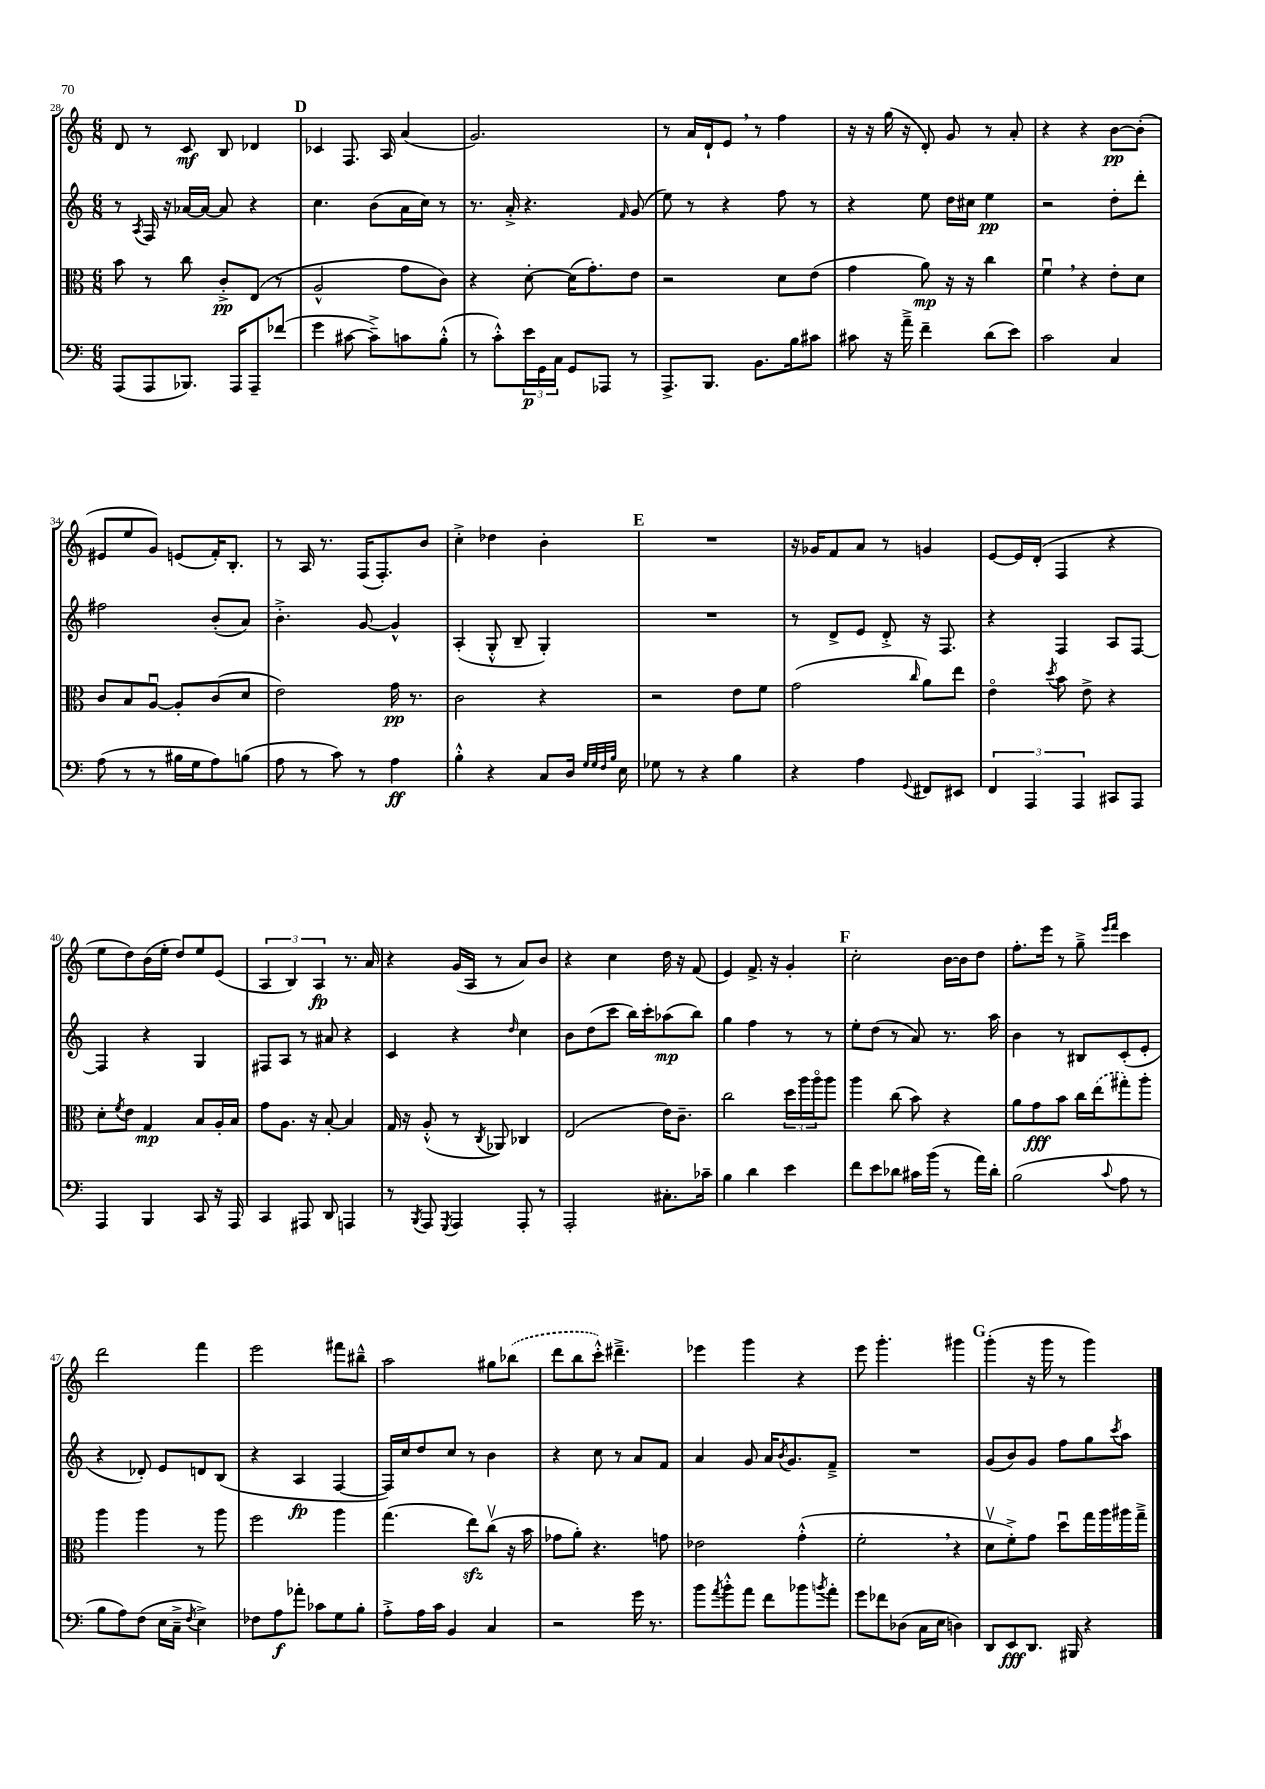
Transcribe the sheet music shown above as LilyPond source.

<<
\new StaffGroup <<
\new Staff = "s0" {
    \clef treble \key c \major \numericTimeSignature \time 6/8
    d'8 r8 c'8\mf b8 des'4 |
    \mark \markup { \bold "D" } ces'4 f8. a16 a'4( |
    g'2.) |
    r8 a'16 d'16-! e'8 \breathe r8 f''4 |
    r16 r16 g''16( r16 d'8-.) g'8 r8 a'8-. |
    r4 r4 b'8~\pp b'8-.( |
    eis'8 e''8 g'8) e'8( f'16-.) b8.-. |
    r8 a16 r8. f16( f8.-.) b'8 |
    c''4-.-> des''4 b'4-. |
    \mark \markup { \bold "E" } R2. |
    r16 ges'16 f'8 a'8 r8 g'4 |
    e'8~ e'16 d'16-.( f4 r4 |
    e''8 d''8) b'16( e''16-. d''8) e''8 e'8( |
    \tuplet 3/2 { a4 b4) a4\fp } r8. a'16 |
    r4 g'16( a16 r8 a'8) b'8 |
    r4 c''4 d''16 r16 f'8( |
    e'4) f'8.-> r16 g'4-. |
    \mark \markup { \bold "F" } c''2-. b'16~ b'16 d''8 |
    f''8.-. e'''16 r8 g''8---> \grace { e'''16 f'''16 } c'''4 |
    d'''2 f'''4 |
    e'''2 fis'''8 bis''8---^ |
    a''2 gis''8 \once \slurDashed bes''8( |
    d'''8 b''8 c'''8-.-^) dis'''4.---> |
    ees'''4 g'''4 r4 |
    e'''8 g'''4.-. gis'''4 |
    \mark \markup { \bold "G" } g'''4-.( r16 g'''16 r8 g'''4) \bar "|." |
}
\new Staff = "s1" {
    \clef treble \key c \major \numericTimeSignature \time 6/8
    r8 \acciaccatura { a8 } f16 r16 aes'16~ aes'16~ aes'8 r4 |
    \mark \markup { \bold "D" } c''4. b'8( a'16 c''16) r8 |
    r8. a'16-.-> r4. \grace { f'16 } g'8( |
    e''8) r8 r4 f''8 r8 |
    r4 e''8 d''16 cis''16 e''4\pp |
    r2 d''8-. d'''8-. |
    fis''2 b'8-.( a'8) |
    b'4.-.-> g'8~ g'4-^ |
    a4-.( g8-.-^ b8-- g4-.) |
    \mark \markup { \bold "E" } R2. |
    r8 d'8-> e'8 d'8-.-> r16 f8. |
    r4 f4 a8 f8~ |
    f4 r4 g4 |
    fis8 a8 r8 ais'8 r4 |
    c'4 r4 \grace { d''16 } c''4 |
    b'8 d''8( c'''8 b''16) c'''16-. aes''8\mp( b''8) |
    g''4 f''4 r8 r8 |
    \mark \markup { \bold "F" } e''8-. d''8( r8 a'8) r8. a''16 |
    b'4 r8 bis8 c'8-.( e'8-. |
    r4 des'8-.) e'8 d'8 b8( |
    r4 a4\fp f4~ |
    f16) c''16 d''8 c''8 r8 b'4 |
    r4 c''8 r8 a'8 f'8 |
    a'4 g'8 a'16 \acciaccatura { b'8 } g'8. f'8---> |
    R2. |
    \mark \markup { \bold "G" } g'8( b'8) g'8 f''8 g''8 \acciaccatura { c'''8 } a''8 \bar "|." |
}
\new Staff = "s2" {
    \clef alto \key c \major \numericTimeSignature \time 6/8
    b'8 r8 c''8 c'8-.->\pp e8( r8 |
    \mark \markup { \bold "D" } a2-^ g'8 c'8) |
    r4 d'8~-. d'16( g'8.-.) e'8 |
    r2 d'8 e'8( |
    g'4 a'8\mp) r16 r16 c''4 |
    f'4\downbow \breathe r4 e'8-. d'8 |
    c'8 b8 a8~\downbow a8-. c'8( d'8 |
    e'2) g'16\pp r8. |
    c'2 r4 |
    \mark \markup { \bold "E" } r2 e'8 f'8 |
    g'2( \grace { c''16 } a'8) e''8 |
    e'4\flageolet \acciaccatura { d''8 } b'8 e'8-> r4 |
    d'8-. \acciaccatura { f'8 } e'8 g4\mp b8 a16-. b16 |
    g'8 a8. r16 b8~-. b4 |
    g16 r16 a8-.-^( r8 \acciaccatura { c8 } aes,8) ces4 |
    e2( e'16) c'8.-- |
    c''2 \tuplet 3/2 { d''16 a''16 a''16\flageolet } a''8 |
    \mark \markup { \bold "F" } a''4 c''8( b'8) r4 |
    a'8 g'8\fff b'8 c''16 \once \slurDashed e''16( gis''8-.) a''8-. |
    a''4 a''4 r8 a''8 |
    f''2 a''4 |
    g''4.( e''8\sfz) c''8\upbow( r16 b'16 |
    ges'8 a'8-.) r4. g'8 |
    ees'2 g'4-.-^( |
    f'2-. \breathe r4 |
    \mark \markup { \bold "G" } d'8\upbow f'8-.->) g'8 d''8\downbow g''16 a''16 ais''16 g''16---> \bar "|." |
}
\new Staff = "s3" {
    \clef bass \key c \major \numericTimeSignature \time 6/8
    a,,8( a,,8 bes,,8.) a,,16 a,,8-- fes'8( |
    \mark \markup { \bold "D" } g'4 cis'8~ cis'8--->) c'8 b8-.-^( |
    r8 c'8-.-^) \tuplet 3/2 { e'16\p g,16 c16 } g,8 aes,,8 r8 |
    a,,8.-> b,,8. b,8. b16 cis'8 |
    cis'8 r16 a'16---> f'4-- d'8( e'8) |
    c'2 c4 |
    a8( r8 r8 bis16 g16 a8) b8( |
    a8 r8 c'8) r8 a4\ff |
    b4-.-^ r4 c8 d16 \grace { g32 g32 f32 b32 } e16 |
    \mark \markup { \bold "E" } ges8 r8 r4 b4 |
    r4 a4 \appoggiatura { g,8 } fis,8 eis,8 |
    \tuplet 3/2 { f,4 a,,4 a,,4 } cis,8 a,,8 |
    a,,4 b,,4 c,8 r16 a,,16 |
    c,4 ais,,8 d,8 a,,4 |
    r8 \acciaccatura { b,,8 } a,,8 \acciaccatura { g,,8 } a,,4 a,,8-. r8 |
    a,,2-. cis8.-. ces'16-- |
    b4 d'4 e'4 |
    \mark \markup { \bold "F" } f'8 e'8 des'8 cis'16 b'16( r8 a'16) des'16-. |
    b2( \appoggiatura { c'8 } a8 r8 |
    b8 a8) f8( e16 c16---> \acciaccatura { f8 } e4->) |
    fes8 a8\f aes'8-. ces'8 g8 b8-. |
    a8-.-> a16 c'16 b,4 c4 |
    r2 g'16 r8. |
    b'8 \acciaccatura { a'8 } b'8-.-^ a'8 f'8 bes'8 \acciaccatura { b'8 } a'8-. |
    g'8 fes'8 des8( c16 e16 d4) |
    \mark \markup { \bold "G" } d,8 e,8\fff d,8. bis,,16 r4 \bar "|." |
}
>>
>>
\layout { \context { \Score currentBarNumber = #28 } }
